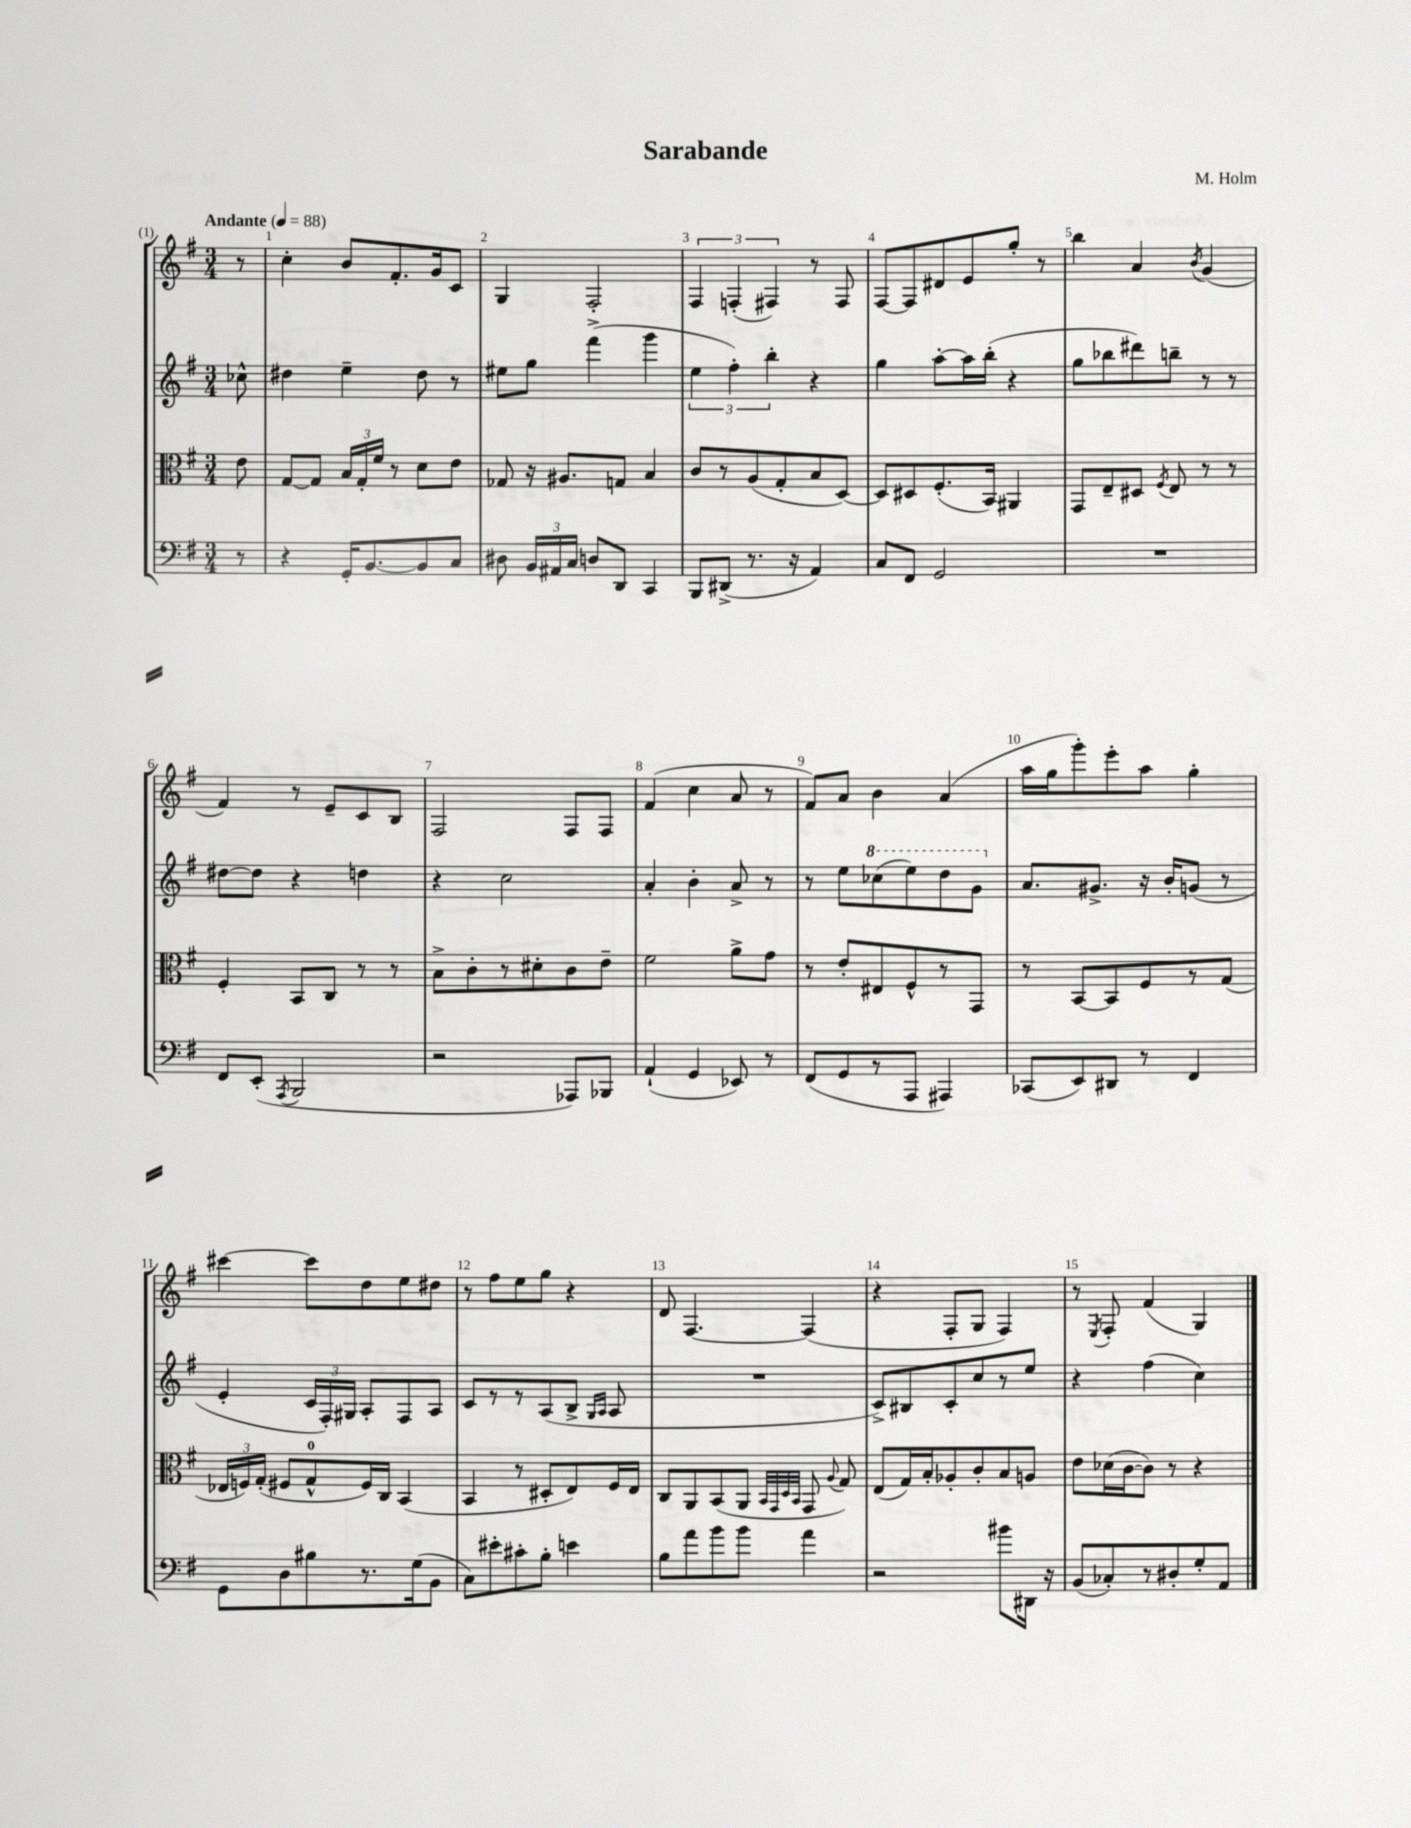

**kern	**kern	**kern	**kern
*part4	*part3	*part2	*part1
*staff4	*staff3	*staff2	*staff1
*clefF4	*clefC3	*clefG2	*clefG2
*k[f#]	*k[f#]	*k[f#]	*k[f#]
*M3/4	*M3/4	*M3/4	*M3/4
*MM88	*MM88	*MM88	*MM88
=	=	=	=
!	!	!	!LO:TX:a:B:t=Andante
8r	8e\	8cc-X^^\	8r
=1	=1	=1	=1
4r	[8G/L	4dd#X\	4cc'\
.	8G/J]	.	.
16GG'/KL	24B/LL	4ee~\	8b/L
.	24G'/	.	.
[8.BB/	.	.	.
.	24f#/JJ	.	.
.	8r	.	8.f#'/
8BB/]	8d\L	8dd#\	.
.	.	.	16g/k
8C/J	8e\J	8r	8c/J
=2	=2	=2	=2
8D#X\	8G-X/	8ee#X\L	4G/
24BB/LL	16r	8gg\J	.
24AA#X/	.	.	.
.	8.A#X/L	.	.
24C/JJ	.	.	.
8Dn/L	.	(4fff#^\	2F#'/
8DD/J	8Gn/J	.	.
4CC/	4B/	4ggg\	.
=3	=3	=3	=3
8BBB/L	8c/L	6ee\	6F#/
(8DD#X^/J	8r	.	.
.	.	6ff#'\)	(6Fn'/
8.r	(8A/	.	.
.	.	6bb'\	6F#X/)
.	8G'/	.	.
16r	.	.	.
4AA/)	8B/	4r	8r
.	[8D/J)	.	8F#/
=4	=4	=4	=4
8C/L	8D/L]	4gg\	[8F#/L
8FF#/J	8D#X/	.	8F#/]
2GG/	(8.F#'/	[8aa'\L	8d#X/
.	.	16aa\L]	8e/
.	16BB/Jk)	(16bb'\JJ	.
.	4AA#X/	4r	8gg'/J
.	.	.	8r
=5	=5	=5	=5
2.r	8GG/L	8gg\L	4bb\
.	8E~/	8bb-X\	.
.	8D#X/J	8ddd#X\)	4a/
.	8qF#/	.	.
.	8E/	8bbn~\J	.
.	.	.	8qb/
.	8r	8r	(4g/
.	8r	8r	.
!!LO:LB:g=z
=6	=6	=6	=6
8FF#/L	4F#'/	[8dd#X\L	4f#/)
(8EE'/J	.	8dd#\J]	.
8qAAA/	.	.	.
2BBB/	8BB/L	4r	8r
.	8C/J	.	8e~/L
.	8r	4ddn\	8c/
.	8r	.	8B/J
=7	=7	=7	=7
2r	8B^\L	4r	2F#/
.	8c'\	.	.
.	8r	2cc\	.
.	8d#X'\	.	.
8AAA-X/L)	8c\	.	8F#/L
8BBB-X/J	8e~\J	.	8F#/J
=8	=8	=8	=8
(4AA`/	2f#\	4a'/	(4f#/
4GG/	.	4b'\	4cc\
8EE-X/)	8a^\L	8a^/	8a/
8r	8g\J	8r	8r
=9	=9	=9	=9
(8FF#/L	8r	8r	8f#/L)
8GG/	8e'/L	8ee\L	8a/J
*	*	*8va	*
8r	8E#X/	(8ccc-X\	4b\
8AAA/J	8F#^^/	8eee\)	.
4AAA#X/)	8r	8ddd\	(4a/
.	8GG/J	8gg\J	.
=10	=10	=10	=10
*	*	*X8va	*
(8CC-X/L	8r	8.a/L	16aa\LL
.	.	.	16gg\J
8EE/)	[8BB/L	.	8ggg'\)
.	.	8.g#X^/J	.
8DD#X/J	8BB/]	.	8eee'\
8r	8F#/	16r	8aa\J
.	.	16b'/KL	.
4FF#/	8r	(8gn/J	4gg'\
.	(8G/J	8r	.
!!LO:LB:g=z
=11	=11	=11	=11
8GG\L	24E-X/LL	4e'/	[4ccc#X\
.	24Fn/)	.	.
.	(24G'/JJ	.	.
8D\	8F#X/L	.	.
8B#X\	8G^^/	24c/LL	8ccc#\L]
.	.	24F#'/)	.
.	.	24G#X/JJ	.
8.r	16F#/L)	8A'/L	8dd\
.	16C/JJ	.	.
.	(4BB/	8F#/	8ee\
(16G\k	.	.	.
8BB\J	.	8A/J	8dd#X\J
=12	=12	=12	=12
8C\L)	4BB/	8c/L	8r
8e#X'\	.	8r	8ff#\L
8c#X'\	8r	8r	8ee\
8B'\J	8D#X'/L	(8A/	8gg\J
4en\	8E/)	8B^/J	4r
.	.	16qqG/LL	.
.	.	16qqA/JJ	.
.	16F#/L	8A/	.
.	16E/JJ	.	.
=13	=13	=13	=13
8B\L	8C/L	2.r	8d/
8a\	8AA/	.	[4.F#/
8b\	(8BB/	.	.
8b\J	8AA/J	.	.
.	32qqBB/LLL	.	.
.	32qqGG/	.	.
.	32qqD/	.	.
.	32qqBB/JJJ	.	.
4a\	8GG/	.	(4F#/]
.	8qqA/	.	.
.	8G/)	.	.
=14	=14	=14	=14
2r	(8E/L	8c^/L)	4r
.	16G/L)	8B#X/	.
.	16B'/J	.	.
.	8A-X'/	8c'/	8F#'/L
.	8c'/	8cc/	8G/J
8b#X\L	8B/	8r	4F#/)
16DD#X\Jk	8An/J	8ee/J	.
16r	.	.	.
=15	=15	=15	=15
(8BB/L	8e\L	4r	8r
.	.	.	8qE/
8C-X'/)	(16d-X\L	.	8F#'/
.	[16c\J	.	.
8r	8c\J])	(4ff#\	(4f#/
8D#X'/	8r	.	.
8G'/	4r	4cc\)	4G/)
8AA/J	.	.	.
==	==	==	==
*-	*-	*-	*-
